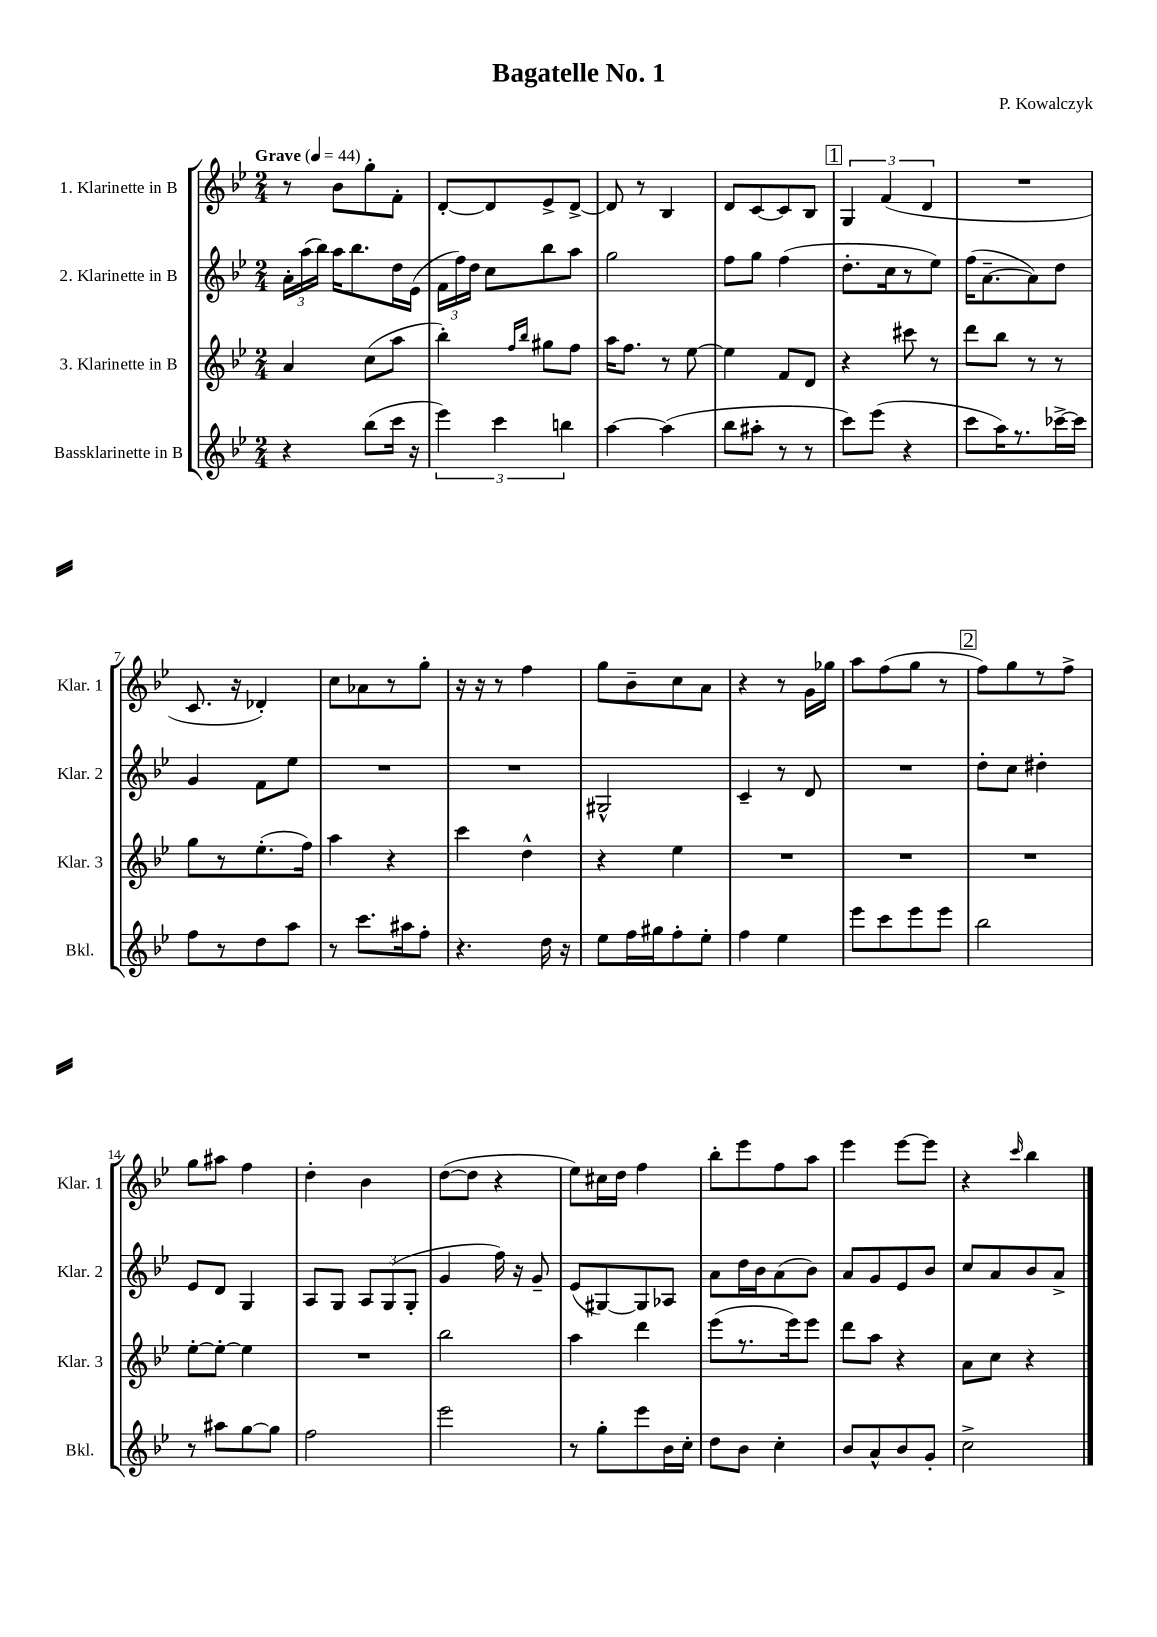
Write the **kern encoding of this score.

**kern	**kern	**kern	**kern
*part4	*part3	*part2	*part1
*staff4	*staff3	*staff2	*staff1
*I"Bassklarinette in B	*I"3. Klarinette in B	*I"2. Klarinette in B	*I"1. Klarinette in B
*I'Bkl.	*I'Klar. 3	*I'Klar. 2	*I'Klar. 1
*clefG2	*clefG2	*clefG2	*clefG2
*k[b-e-]	*k[b-e-]	*k[b-e-]	*k[b-e-]
*M2/4	*M2/4	*M2/4	*M2/4
*MM44	*MM44	*MM44	*MM44
=1	=1	=1	=1
!	!	!	!LO:TX:a:B:t=Grave
4r	4a/	24a'\LL	8r
.	.	(24aa\	.
.	.	24bb-\JJ)	.
.	.	16aa\KL	8b-\L
.	.	8.bb-\	.
(8bb-\L	(8cc\L	.	8gg'\
16ccc\Jk	8aa\J	16dd\L	8f'\J
16r	.	(16e-\JJ	.
=2	=2	=2	=2
6eee-\)	4bb-'\)	24f\LL	[8d'/L
.	.	24ff\)	.
.	.	24dd\JJ	.
.	.	8cc\L	8d/]
6ccc\	.	.	.
.	16qqff/LL	.	.
.	16qqbb-/JJ	.	.
.	8gg#X\L	8bb-\	8e-^/
6bbn\	.	.	.
.	8ff\J	8aa\J	[8d^/J
=3	=3	=3	=3
[4aa\	16aa\KL	2gg\	8d/]
.	8.ff\J	.	.
.	.	.	8r
(4aa\]	8r	.	4B-/
.	[8ee-\	.	.
=4	=4	=4	=4
8bb-\L	4ee-\]	8ff\L	8d/L
8aa#X'\J	.	8gg\J	[8c/
8r	8f/L	(4ff\	8c/]
8r	8d/J	.	8B-/J
!!LO:REH:place=s1:t=1
=5	=5	=5	=5
8ccc\L)	4r	8.dd'\L	6G/
(8eee-\J	.	.	.
.	.	.	(6f/
.	.	16cc\k	.
4r	8ccc#X\	8r	.
.	.	.	6d/
.	8r	8ee-\J)	.
=6	=6	=6	=6
8ccc\L	8ddd\L	(16ff\KL	2r
.	.	[8.a~\	.
16aa\K)	8bb-\J	.	.
8.r	.	.	.
.	8r	8a\])	.
[16ccc-X^\L	8r	8dd\J	.
16ccc-\JJ]	.	.	.
!!LO:LB:g=z
=7	=7	=7	=7
8ff\L	8gg\L	4g/	8.c/
8r	8r	.	.
.	.	.	16r
8dd\	(8.ee-'\	8f\L	4d-X'/)
8aa\J	.	8ee-\J	.
.	16ff\Jk)	.	.
=8	=8	=8	=8
8r	4aa\	2r	8cc\L
8.ccc\L	.	.	8a-X\
.	4r	.	8r
16aa#X\k	.	.	.
8ff'\J	.	.	8gg'\J
=9	=9	=9	=9
4.r	4ccc\	2r	16r
.	.	.	16r
.	.	.	8r
.	4dd^^\	.	4ff\
16dd\	.	.	.
16r	.	.	.
=10	=10	=10	=10
8ee-\L	4r	2G#X^^/	8gg\L
16ff\L	.	.	8b-~\
16gg#X\J	.	.	.
8ff'\	4ee-\	.	8cc\
8ee-'\J	.	.	8a\J
=11	=11	=11	=11
4ff\	2r	4c~/	4r
4ee-\	.	8r	8r
.	.	8d/	16g\LL
.	.	.	16gg-X\JJ
=12	=12	=12	=12
8eee-\L	2r	2r	8aa\L
8ccc\	.	.	(8ff\
8eee-\	.	.	8gg\J
8eee-\J	.	.	8r
!!LO:REH:place=s1:t=2
=13	=13	=13	=13
2bb-\	2r	8dd'\L	8ff\L)
.	.	8cc\J	8gg\
.	.	4dd#X'\	8r
.	.	.	8ff^\J
!!LO:LB:g=z
=14	=14	=14	=14
8r	[8ee-'\L	8e-/L	8gg\L
8aa#X\L	8ee-'\J_	8d/J	8aa#X\J
[8gg\	4ee-\]	4G/	4ff\
8gg\J]	.	.	.
=15	=15	=15	=15
2ff\	2r	8A/L	4dd'\
.	.	8G/J	.
.	.	12A/L	4b-\
.	.	(12G/	.
.	.	12G'/J	.
=16	=16	=16	=16
2eee-\	2bb-\	4g/	([8dd\L
.	.	.	8dd\J]
.	.	16ff\)	4r
.	.	16r	.
.	.	8g~/	.
=17	=17	=17	=17
8r	4aa\	(8e-/L	8ee-\L)
8gg'\L	.	[8G#X/)	16cc#X\L
.	.	.	16dd\JJ
8eee-\	4ddd\	8G#/]	4ff\
16b-\L	.	8A-X/J	.
16cc'\JJ	.	.	.
=18	=18	=18	=18
8dd\L	(8eee-\L	8a\L	8bb-'\L
8b-\J	8.r	16dd\L	8eee-\
.	.	16b-\J	.
4cc'\	.	(8a\	8ff\
.	16eee-\k)	.	.
.	8eee-\J	8b-\J)	8aa\J
=19	=19	=19	=19
8b-/L	8ddd\L	8a/L	4eee-\
8a^^/	8aa\J	8g/	.
8b-/	4r	8e-/	[8eee-\L
8g'/J	.	8b-/J	8eee-\J]
=20	=20	=20	=20
2cc^\	8a\L	8cc/L	4r
.	8cc\J	8a/	.
.	.	.	16qqccc/
.	4r	8b-/	4bb-\
.	.	8a^/J	.
==	==	==	==
*-	*-	*-	*-
